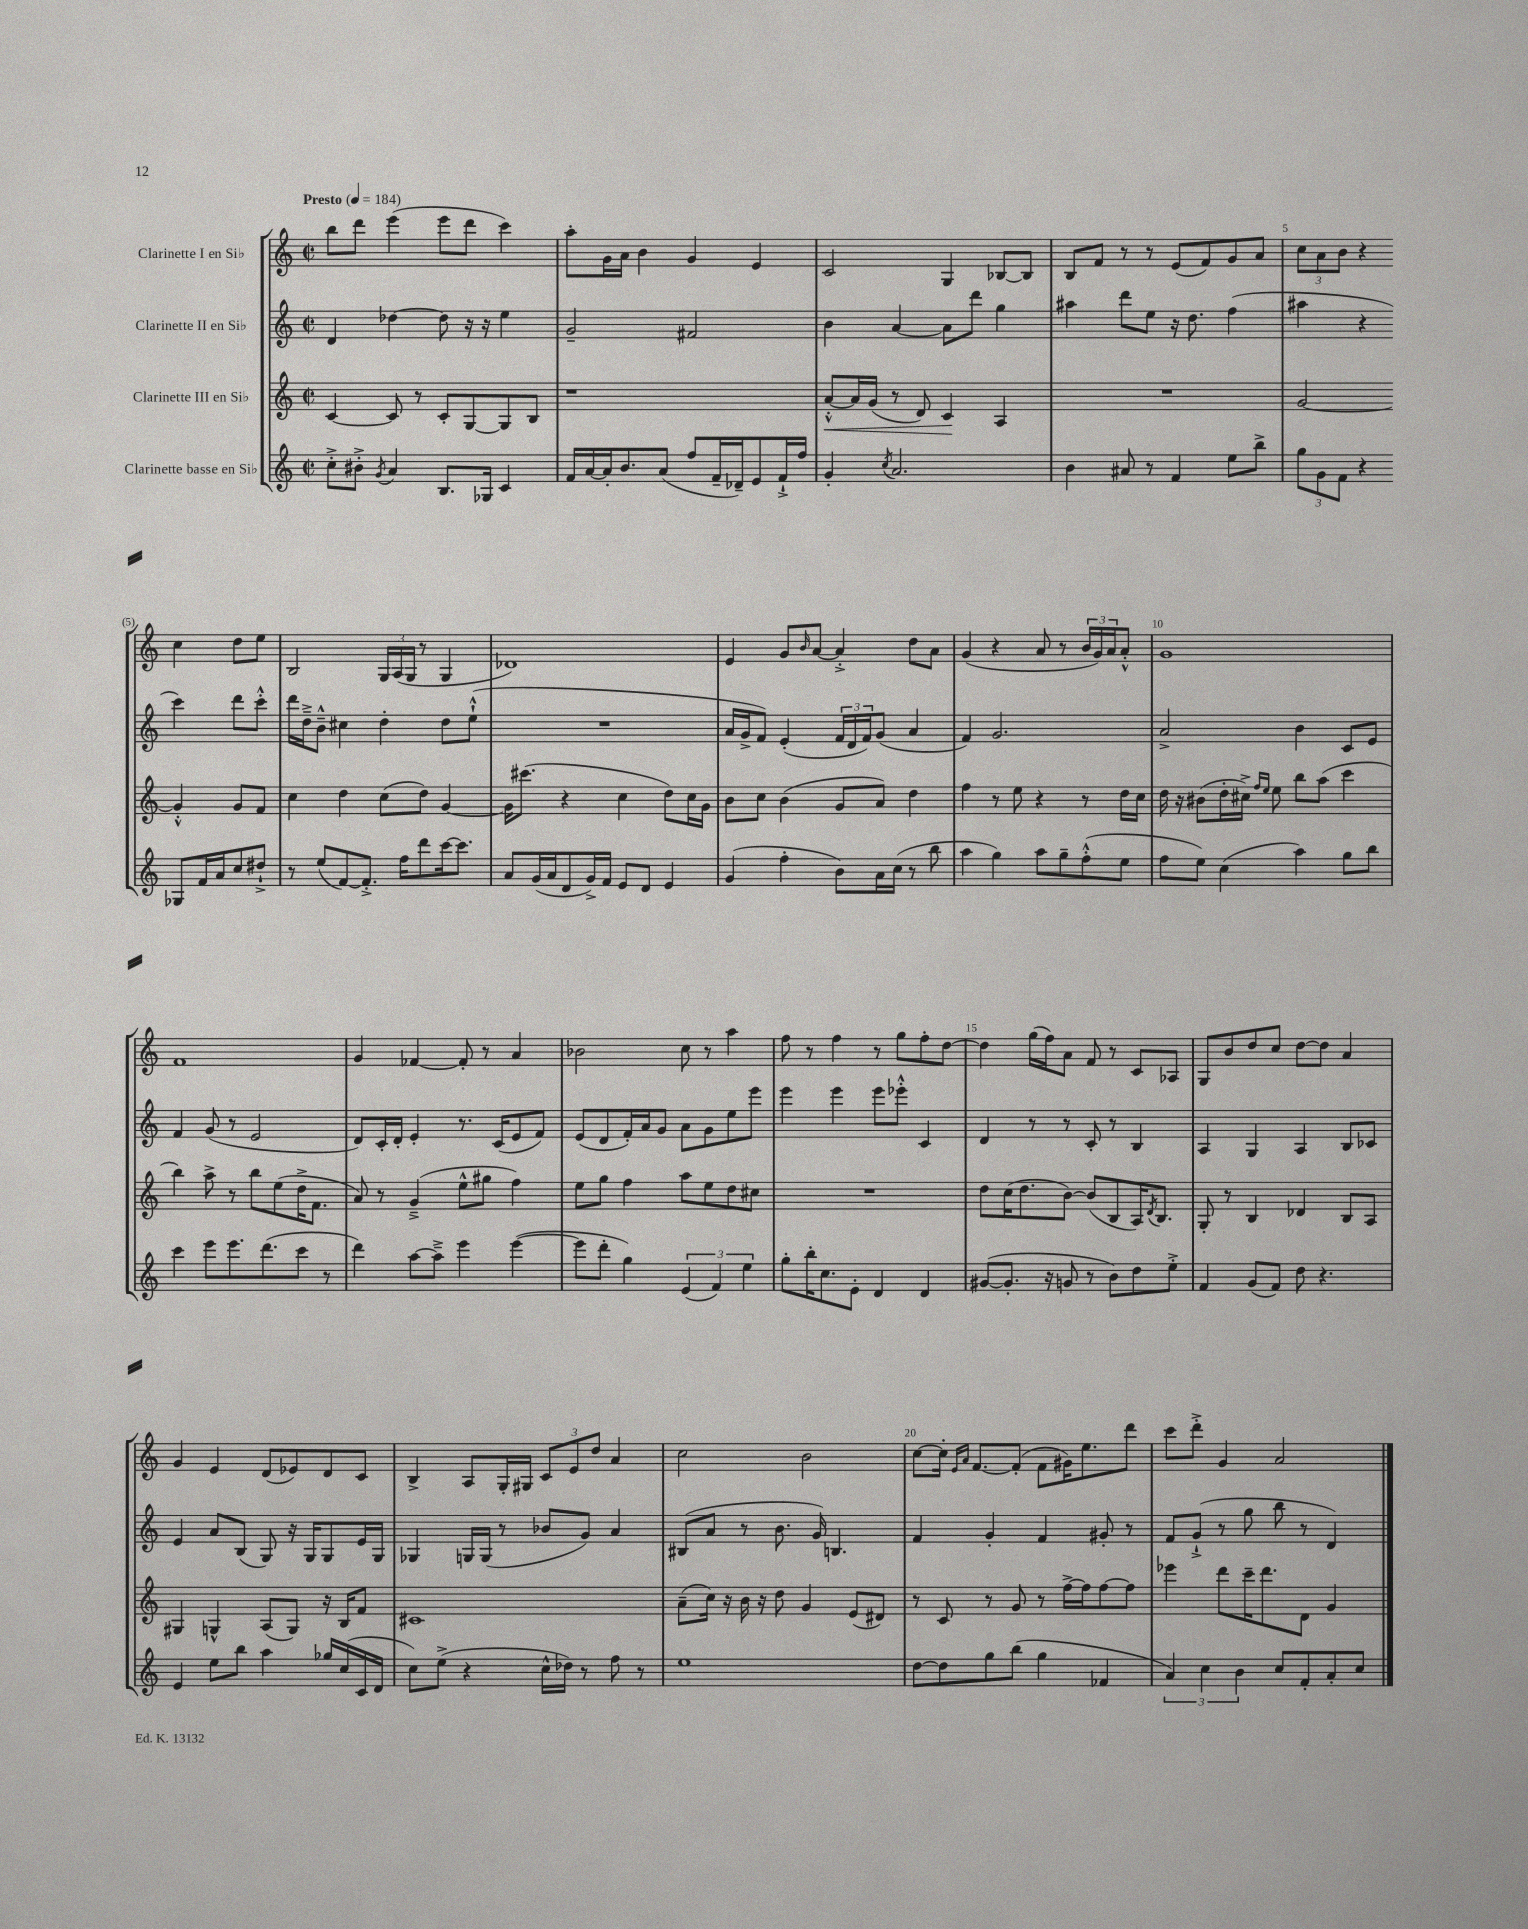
<<
\new StaffGroup <<
\new Staff = "s0" \with { instrumentName = "Clarinette I en Sib" } {
    \clef treble \key c \major \defaultTimeSignature \time 2/2 \tempo "Presto" 4 = 184
    b''8 d'''8 e'''4( e'''8 d'''8 c'''4) |
    a''8-. g'16 a'16 b'4 g'4 e'4 |
    c'2 g4 bes8~ bes8 |
    b8 f'8 r8 r8 e'8( f'8) g'8 a'8 |
    \tuplet 3/2 { c''8 a'8 b'8 } r4 c''4 d''8 e''8 |
    b2 \tuplet 3/2 { g16 a16( g16 } r8 g4 |
    des'1) |
    e'4 g'8 \grace { b'16 } a'8~ a'4-.-> d''8 a'8 |
    g'4( r4 a'8 r8 \tuplet 3/2 { b'16 g'16) a'16 } a'8-.-^ |
    g'1 |
    f'1 |
    g'4 fes'4~ fes'8-. r8 a'4 |
    bes'2 c''8 r8 a''4 |
    f''8 r8 f''4 r8 g''8 f''8-. d''8~ |
    d''4 g''16( f''16) a'8 f'8 r8 c'8 aes8 |
    g8 b'8 d''8 c''8 d''8~ d''8 a'4 |
    g'4 e'4 d'8( ees'8) d'8 c'8 |
    b4-> a8 g16-. gis16 \tuplet 3/2 { c'8 e'8 d''8 } a'4 |
    c''2 b'2 |
    c''8~ c''16-. \grace { e'16 a'16 } f'8.~ f'8-.( f'8 gis'16) e''8. d'''8 |
    c'''8 d'''8-.-> g'4 a'2 \bar "|." |
}
\new Staff = "s1" \with { instrumentName = "Clarinette II en Sib" } {
    \clef treble \key c \major \defaultTimeSignature \time 2/2
    d'4 des''4~ des''8 r16 r16 e''4 |
    g'2-- fis'2 |
    b'4 a'4~ a'8 d'''8 g''4 |
    ais''4 d'''8 e''8 r16 d''8. f''4( |
    ais''4 r4 c'''4) d'''8 c'''8-.-^ |
    d'''16 d''16---> b'8---^ cis''4 d''4-. d''8 e''8-!-^( |
    R1 |
    a'16 g'16-> f'8) e'4-.( \tuplet 3/2 { f'16 d'16 f'16) } g'8( a'4 |
    f'4) g'2. |
    a'2-> b'4 c'8 e'8 |
    f'4 g'8( r8 e'2 |
    d'8) c'16-. d'16-. e'4-. r8. c'16( e'8 f'8) |
    e'8( d'8 f'16-.) a'16 g'8 a'8 g'8 e''8 e'''8 |
    e'''4 e'''4 e'''8 ees'''8-.-^ c'4 |
    d'4 r8 r8 c'8-. r8 b4 |
    a4 g4 a4 b8 ces'8 |
    e'4 a'8 b8( g8) r16 g16 g8 e'16 g16 |
    ges4 g16 g16( r8 bes'8 g'8) a'4 |
    bis8( a'8 r8 b'8. g'16) b4. |
    f'4 g'4-. f'4 gis'8-. r8 |
    f'8 g'8-!->( r8 g''8 b''8 r8 d'4) \bar "|." |
}
\new Staff = "s2" \with { instrumentName = "Clarinette III en Sib" } {
    \clef treble \key c \major \defaultTimeSignature \time 2/2
    c'4~ c'8 r8 c'8-. g8~ g8 b8 |
    r1 |
    a'8~-.-^\< a'16 g'16( r8 d'8) c'4\! a4 |
    R1 |
    g'2~ g'4-.-^ g'8 f'8 |
    c''4 d''4 c''8( d''8) g'4~ |
    g'16 cis'''8.( r4 c''4 d''8) c''16 g'16 |
    b'8 c''8 b'4( g'8 a'8) d''4 |
    f''4 r8 e''8 r4 r8 d''16 c''16 |
    d''16 r16 bis'8( d''16-. cis''16->) \grace { f''16 e''16 } e''8 b''8 a''8( c'''4 |
    b''4) a''8-> r8 b''8 e''8( d''16-> f'8. |
    a'8) r8 g'4--->( e''8-^ gis''8 f''4) |
    e''8 g''8 f''4 a''8 e''8 d''8 cis''8 |
    R1 |
    d''8 c''16( d''8. b'8~) b'8( b8 a16) \acciaccatura { d'8 } b8. |
    g8-. r8 b4 des'4 b8 a8 |
    gis4 g4-^ a8( g8) r16 b16 f'8 |
    cis'1 |
    a'8--( c''16) r16 b'16 r16 d''8 g'4 e'8( dis'8) |
    r8 c'8 r8 g'8 r8 f''16~-> f''16 f''8~ f''8 |
    ees'''4 d'''8 c'''16-- d'''8. d'8 g'4 \bar "|." |
}
\new Staff = "s3" \with { instrumentName = "Clarinette basse en Sib" } {
    \clef treble \key c \major \defaultTimeSignature \time 2/2
    c''8-.-> bis'8-.-> \acciaccatura { g'8 } a'4 b8. ges16 c'4 |
    f'16 a'16~ a'16-. b'8. a'8( f''8 f'16-- des'16--) e'8 f'16-!-> f''16 |
    g'4-. \acciaccatura { c''8 } a'2. |
    b'4 ais'8 r8 f'4 e''8 b''8-> |
    \tuplet 3/2 { g''8 g'8 f'8 } r4 ges8 f'16 a'16 c''8 dis''8-!-> |
    r8 e''8( f'8~) f'8.-.-> f''16 d'''8 c'''16~ c'''8. |
    a'8 g'16( a'16 d'8 g'16->) f'16 e'8 d'8 e'4 |
    g'4( f''4-. b'8) a'16 c''16( r8 b''8 |
    a''4 g''4) a''8 g''8-- f''8-.-^( e''8 |
    f''8 e''8) c''4( a''4) g''8 b''8 |
    c'''4 e'''8 e'''8. d'''8.( c'''8 r8 |
    d'''4) a''8~ a''8---> e'''4 e'''4~( |
    e'''8 d'''8-. g''4) \tuplet 3/2 { e'4( f'4) e''4 } |
    g''8-. b''16-. c''8. e'8-. d'4 d'4 |
    gis'8~( gis'8.-. r16 g'8 r8 b'8) d''8 e''8-.-> |
    f'4 g'8( f'8) d''8 r4. |
    e'4 e''8 b''8 a''4 ges''16 c''16( c'16 d'16 |
    c''8) e''8->( r4 c''16-^ des''16) r8 f''8 r8 |
    e''1 |
    d''8~ d''8 g''8 b''8( g''4 fes'4 |
    \tuplet 3/2 { a'4) c''4 b'4 } c''8 f'8-. a'8-. c''8 \bar "|." |
}
>>
>>
\layout { \context { \Score \override BarNumber.break-visibility = ##(#f #t #t) barNumberVisibility = #(every-nth-bar-number-visible 5) } }
